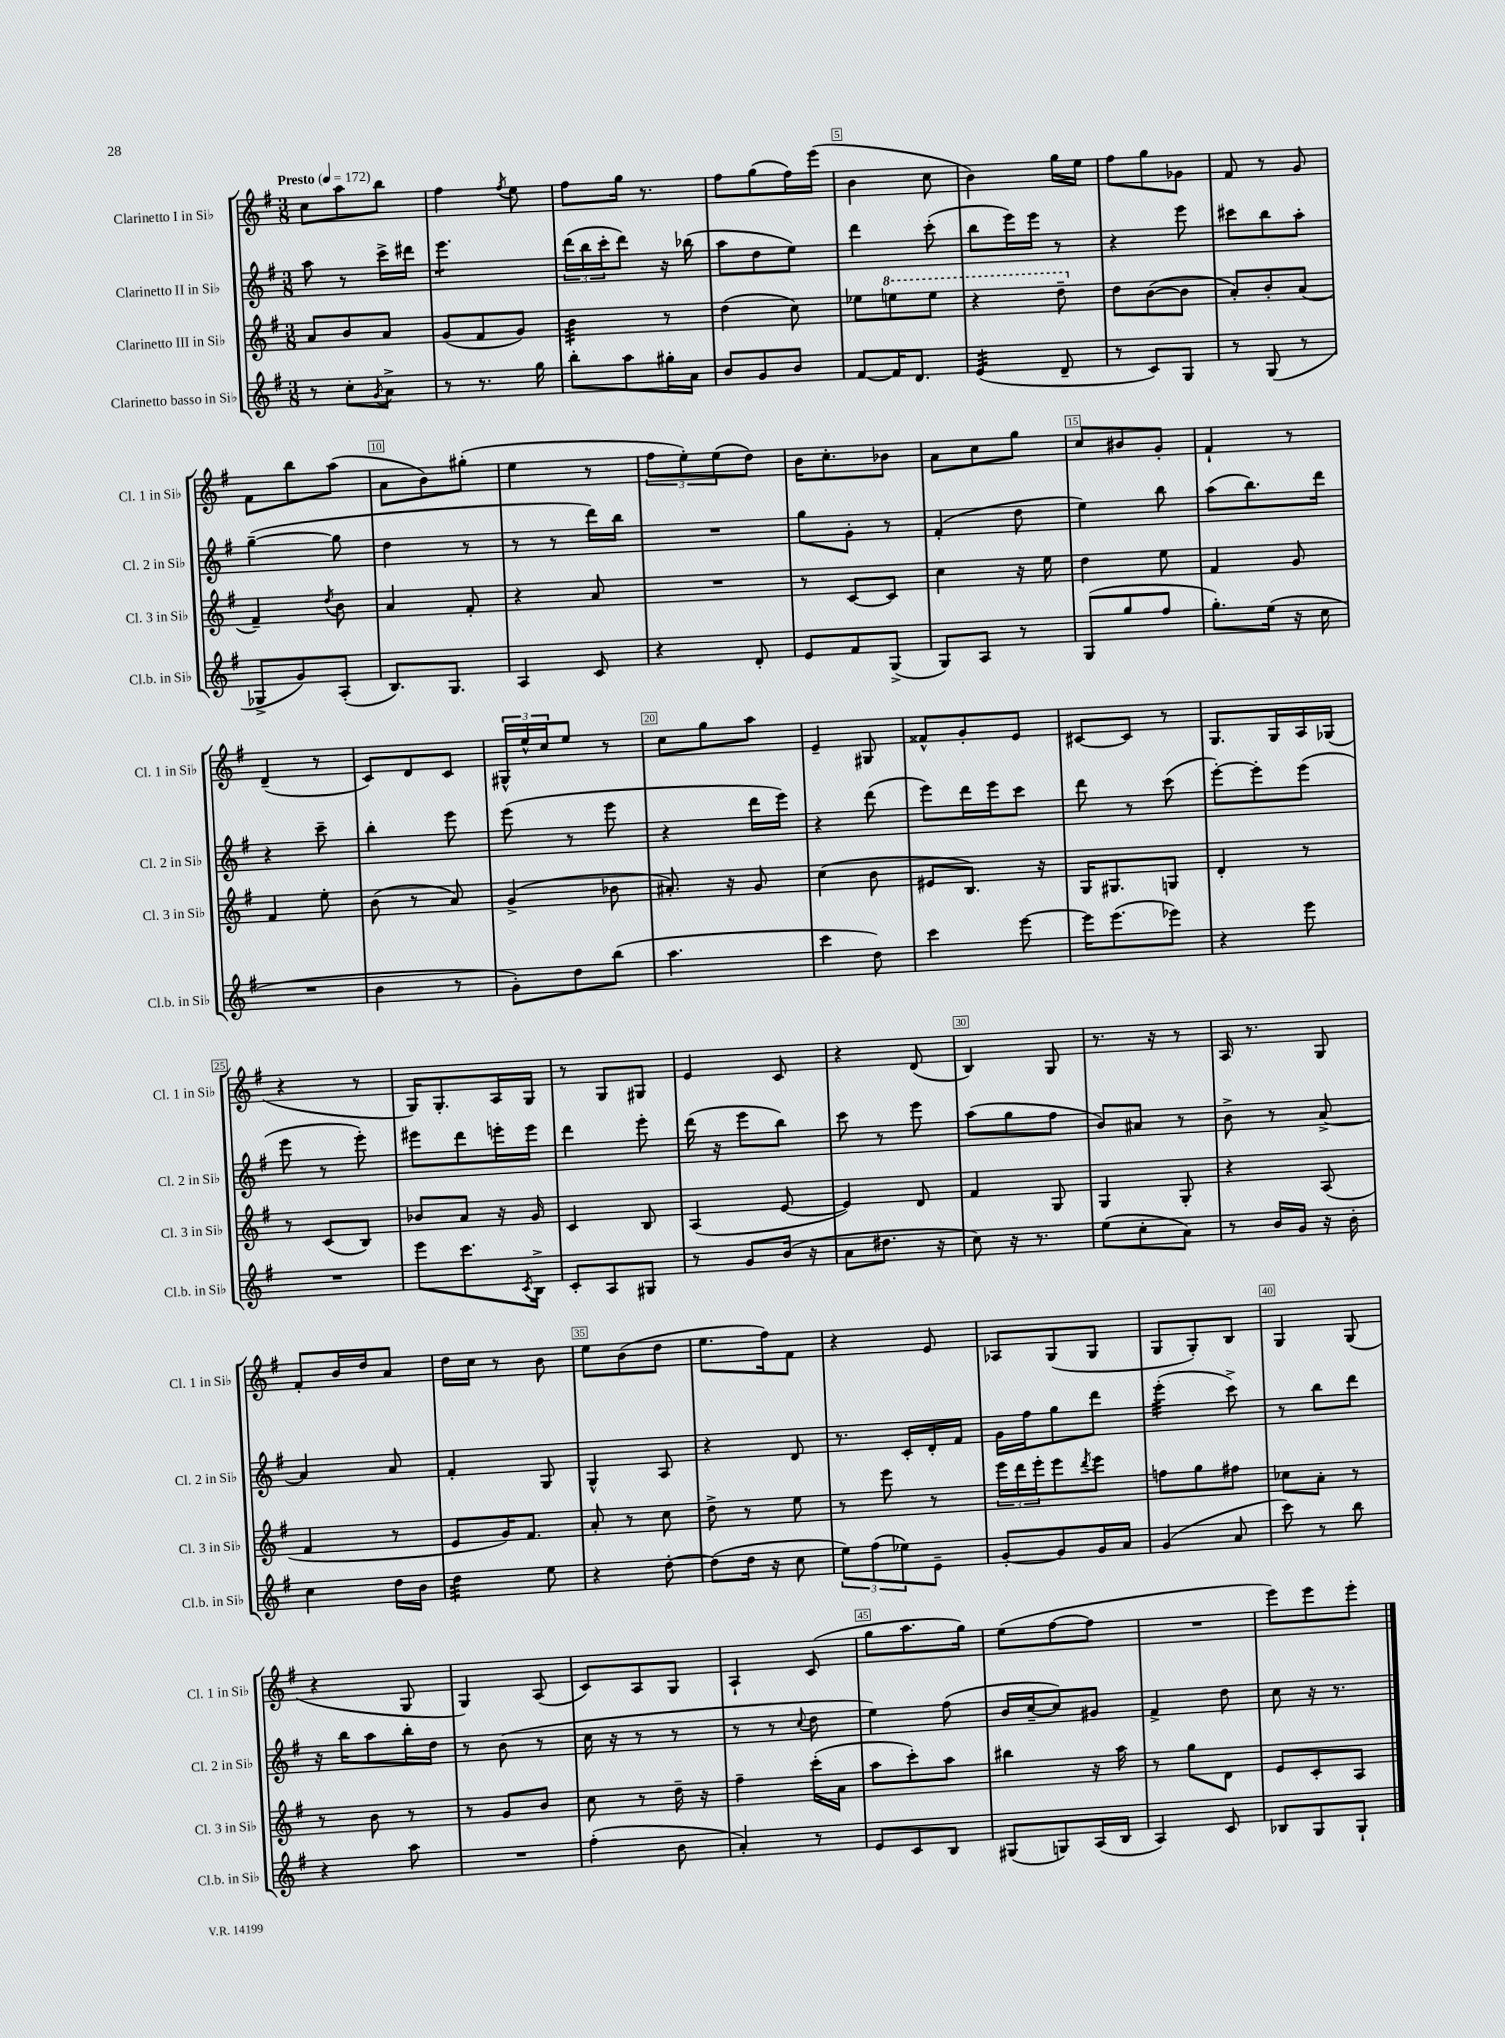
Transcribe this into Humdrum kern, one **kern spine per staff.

**kern	**kern	**kern	**kern
*staff4	*staff3	*staff2	*staff1
*clefG2	*clefG2	*clefG2	*clefG2
*k[f#]	*k[f#]	*k[f#]	*k[f#]
*M3/8	*M3/8	*M3/8	*M3/8
*MM172	*MM172	*MM172	*MM172
8r	8a/L	8aa\	8cc\L
8cc'\L	8b/	8r	8aa\
8qg/	.	.	.
8a^\J	8a/J	16ccc^\LL	8bb\J
.	.	16ddd#\JJ	.
=	=	=	=
8r	(8g/L	4.eee\	4ff#\
8.r	8f#/	.	.
.	.	.	8qff#/
.	8g/J)	.	8ee\
16gg\	.	.	.
=	=	=	=
8bb'\L	4b\	(24ddd\LL	8ff#\L
.	.	24bb\	.
.	.	24ccc'\J	.
8aa\	.	8ddd\J)	16gg\Jk
.	.	.	8.r
16gg#'\L	8r	16r	.
16a\JJ	.	(16bb-\	.
=	=	=	=
8b/L	(4dd\	8aa\L	8ff#\L
8g/	.	8dd\	(8gg\
8b/J	8cc\)	8ee\J)	16ff#\L)
.	.	.	(16eee\JJ
=	=	=	=
[8f#/L	8ee-\L	4ddd\	4b\
16f#/]K	8eee\	.	.
8.d/J	.	.	.
.	8eee\J	(8ccc'\	8cc\
=	=	=	=
(4e/	4r	8bb\L	4b\)
.	.	16eee\L)	.
.	.	16eee\JJ	.
8d~/	8ddd~\	8r	16gg\LL
.	.	.	16ee\JJ
=	=	=	=
8r	8dd\L	4r	8ff#\L
8c/L)	([8b\	.	8gg\
8G/J	8b\]J	8eee\	8g-\J
=	=	=	=
8r	8a'/L)	8ccc#\L	8f#/
(8G/	8b'/	8bb\	8r
8r	(8a/J	8aa'\J	8g/
=	=	=	=
8G-^/L	4f#~/)	([4gg~\	8f#\L
8g/)	.	.	8bb\
.	8qdd/	.	.
(8A'/J	8b\	8gg\]	(8aa\J
=	=	=	=
8.B/L)	4a/	4dd\	8a\L
.	.	.	8b\)
8.G/J	.	.	.
.	8f#'/	8r	(8gg#'\J
=	=	=	=
4A/	4r	8r	4ee\
.	.	8r	.
8c/	8a/	16ddd\LL)	8r
.	.	16bb\JJ	.
=	=	=	=
4r	4.r	4.r	12ff#\L
.	.	.	12ee'\)
.	.	.	(12ee\
8d'/	.	.	8dd\J)
=	=	=	=
8e/L	8r	8gg\L	16b\LK
.	.	.	8.cc'\
8f#/	[8c/L	8g'\J	.
(8G^/J	8c/]J	8r	8b-\J
=	=	=	=
8G/L)	4cc\	(4f#'/	8a\L
8A/J	.	.	8cc\
8r	16r	8dd\	8gg\J
.	16ee\	.	.
=	=	=	=
(8G/L	4dd\	4ee\)	8cc/L
8gg/	.	.	8b#/
8ff#/J	8ee\	8bb\	8g'/J
=	=	=	=
8.gg'\L)	4f#/	(8aa\L	4f#`/
.	.	8.bb\)	.
(16ee\Jk	.	.	.
16r	8g/	.	8r
16cc\	.	16ddd\Jk	.
=	=	=	=
4.r	4f#/	4r	(4d~/
.	8ee'\	8ccc~\	8r
=	=	=	=
4b\	(8b\	4bb'\	8c/L)
.	8r	.	8d/
8r	8a/)	8eee\	8c/J
=	=	=	=
8g'\L)	(4g^/	(8eee\	24G#^^/LL
.	.	.	24ee^^/
.	.	.	24cc/J
8dd\	.	8r	8ee/J
(8bb\J	8b-\	8eee\	8r
=	=	=	=
4.aa\	8.a#'/)	4r	8cc\L
.	.	.	8gg\
.	16r	.	.
.	8g/	16ddd\LL	8aa\J
.	.	16eee\JJ)	.
=	=	=	=
4ccc\	(4cc\	4r	4e~/
8dd\)	8b\	(8ddd\	8G#/
=	=	=	=
4ccc\	8e#/L	8eee\L)	8f##^^/L
.	8.B/J)	16ddd\L	8g'/
.	.	16eee\J	.
[8eee\	.	8ccc\J	8e/J
.	16r	.	.
=	=	=	=
16eee\]LK	16G/LK	8ddd\	[8c#/L
(8.eee\	8.G#/	.	.
.	.	8r	8c#/]J
8eee-\J)	8G/J	(8ccc\	8r
=	=	=	=
4r	4d'/	[8eee'\L)	8.G/L
.	.	8eee'\]	.
.	.	.	16G/L
8eee\	8r	(8eee\J	16A/
.	.	.	(16G-/JJ
=	=	=	=
4.r	8r	8eee\	4r
.	(8c/L	8r	.
.	8B/J)	8eee'\)	8r
=	=	=	=
8eee\L	8b-/L	8eee#\L	16G/LK)
.	.	.	8.G'/
8.ccc\	8a/J	8ddd\	.
.	16r	16eee'\L	16A/L
8qc/	.	.	.
16B^\Jk	16g/	16eee\JJ	16G/JJ
=	=	=	=
8c'/L	4c/	4ddd\	8r
8A/	.	.	8G/L
8G#/J	8B/	8eee'\	8G#/J
=	=	=	=
8r	(4A/	(16ddd\	4e/
.	.	16r	.
8g/L	.	8eee\L	.
(16b/Jk	[8e/	8bb\J)	8c/
16r	.	.	.
=	=	=	=
8a\L	4e/])	8ccc\	4r
8.dd#\J	.	8r	.
.	8d/	8eee\	(8d/
16r	.	.	.
=	=	=	=
8cc\)	4f#/	(8aa\L	4B/)
16r	.	8gg\	.
8.r	.	.	.
.	8G/	8ff#\J	8G/
=	=	=	=
(8ee\L	4G/	8b/L)	8.r
8cc'\	.	8a#/J	.
.	.	.	16r
8a\J)	8G'/	8r	8r
=	=	=	=
8r	4r	8b^\	16A/
.	.	.	8.r
16b/LL	.	8r	.
16g/JJ	.	.	.
16r	(8A/	[8a^/	8G/
16b'\	.	.	.
=	=	=	=
4cc\	4f#/	4a/]	8f#'/L
.	.	.	16b/L
.	.	.	16dd/J
16dd\LL	8r	8a/	8a/J
16b\JJ	.	.	.
=	=	=	=
4dd\	8e/L	4f#'/	16dd\LL
.	.	.	16cc\JJ
.	16g/K)	.	8r
.	8.f#/J	.	.
8ee\	.	8G/	8b\
=	=	=	=
4r	8a'/	4G^^/	8ee\L
.	8r	.	(8b\
[8dd'\	8cc\	8A/	8dd\J
=	=	=	=
(8dd\]L	8dd^\	4r	8.ee\L
16dd\Jk	8r	.	.
16r	.	.	16ff#\k)
8cc\	8ee\	8d/	8f#\J
=	=	=	=
12ee\L)	8r	8.r	4r
(12ff#\	.	.	.
.	8eee\	.	.
12ee-\)	.	.	.
.	.	16c'/LL	.
8e~\J	8r	16d'/	8e/
.	.	16f#/JJ	.
=	=	=	=
[8g'/L	24eee\LL	16g\LL	8A-/L
.	24ddd\	.	.
.	.	16ff#\J	.
.	24eee'\J	.	.
8g/]	8eee\	8gg\	(8G/
.	8qddd/	.	.
16g/L	8eee\J	8ddd\J	8G/J
16a/JJ	.	.	.
=	=	=	=
(4g/	8ff\L	(4eee'\	8G/L
.	8gg\	.	8G'/)
8a/	8ff#\J	8ccc^\)	8B/J
=	=	=	=
8ccc\)	8cc-\L	8r	4G/
8r	8a'\J	8bb\L	.
8bb\	8r	8ddd\J	(8G/
=	=	=	=
4r	8r	16r	4r
.	.	16bb\LK	.
.	8b\	8aa\	.
8aa\	8r	16bb'\L	8G/
.	.	16dd\JJ	.
=	=	=	=
4.r	8r	8r	4G/)
.	8g/L	(8b\	.
.	8b/J	8r	(8A/
=	=	=	=
(4ff#'\	8cc\	16cc\	8c/L)
.	.	16r	.
.	8r	8r	8A/
8b\	16dd~\	8r	8G/J
.	16r	.	.
=	=	=	=
4a'/)	4ff#~\	8r	4A`/
.	.	8r	.
.	.	8qqcc/	.
8r	(16ccc'\LL	8dd\	(8c/
.	16a\JJ	.	.
=	=	=	=
8e/L	8aa\L	4ee\)	8gg\L
8c/	8ccc'\)	.	8.aa\
8B/J	8aa\J	(8ff#\	.
.	.	.	16gg\Jk)
=	=	=	=
(8G#/L	4bb#\	16b/LL	(8ee\L
.	.	[16cc~/J	.
8G/)	.	8cc/])	[8ff#\
(16A/L	16r	8g#/J	8ff#\]J
16B/JJ	16aa\	.	.
=	=	=	=
4A/)	8r	4f#^/	4.r
.	8gg\L	.	.
8c/	8d\J	8dd\	.
=	=	=	=
8B-/L	8e/L	8cc\	8eee\L)
8G/	8c'/	16r	8eee\
.	.	8.r	.
8G`/J	8A/J	.	8eee'\J
==	==	==	==
*-	*-	*-	*-
